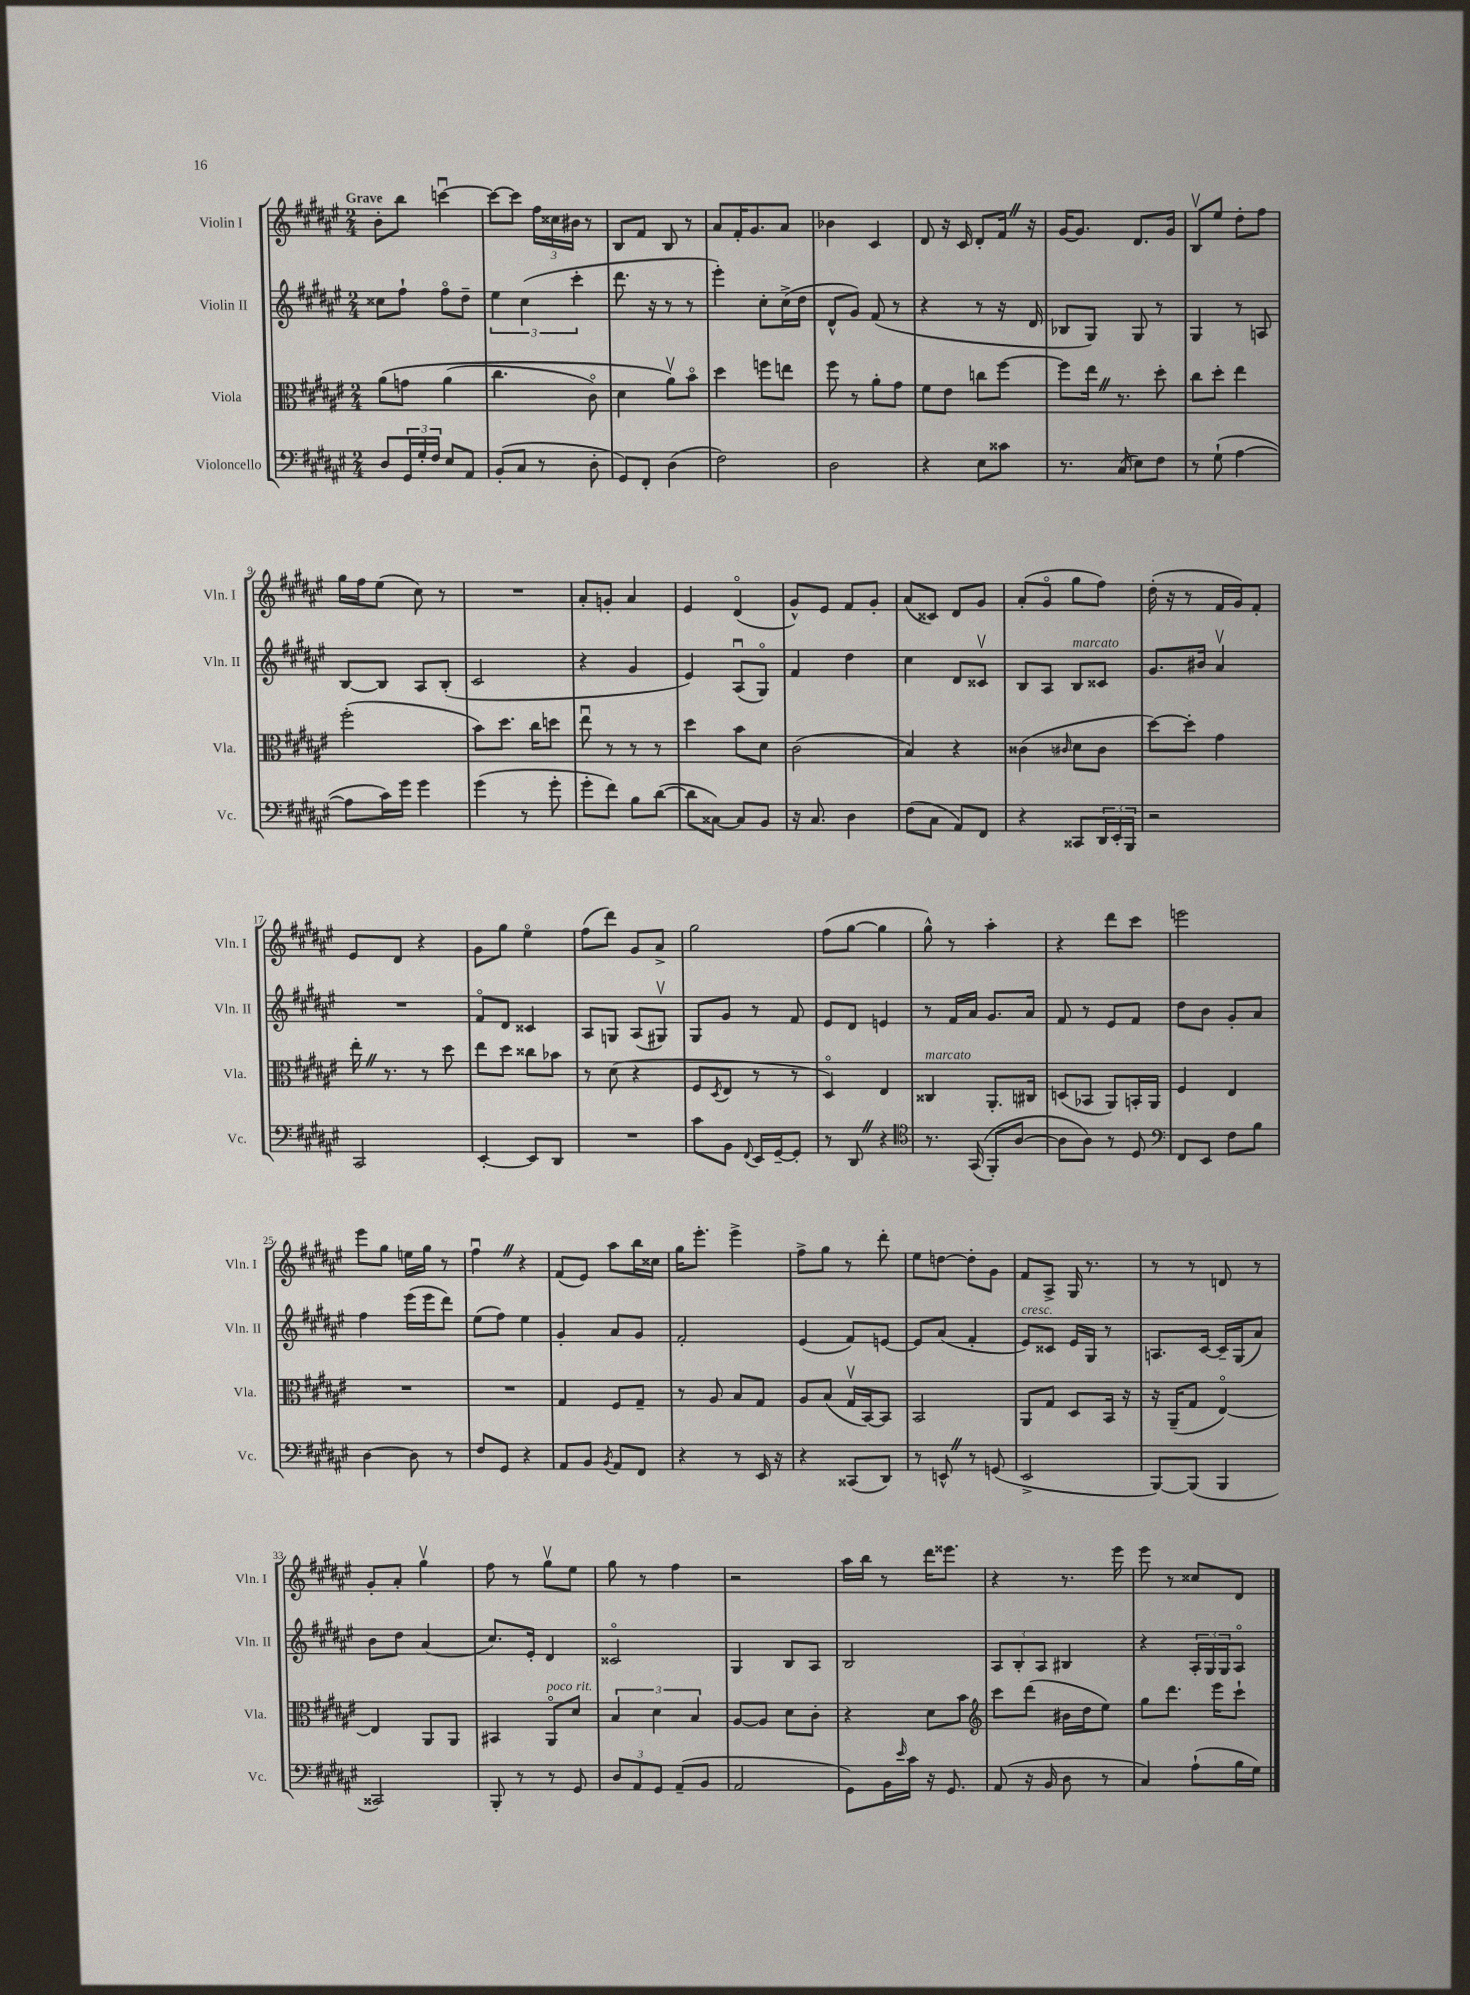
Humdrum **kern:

**kern	**kern	**kern	**kern
*staff4	*staff3	*staff2	*staff1
*clefF4	*clefC3	*clefG2	*clefG2
*k[f#c#g#d#a#e#]	*k[f#c#g#d#a#e#]	*k[f#c#g#d#a#e#]	*k[f#c#g#d#a#e#]
*M2/4	*M2/4	*M2/4	*M2/4
8D#	&(8a#	8cc##	8b'
24GG#	8g	8ff#`	8bb
24G#'	.	.	.
24F#	.	.	.
8E#	(4a#	8ff#o	[4cccu
8AA#	.	8dd#~	.
=	=	=	=
(8BB'	4.cc#	6ee#	8ccc_
8C#	.	.	8ccc]
.	.	(6cc#	.
8r	.	.	24ff#
.	.	.	24cc##
.	.	6ccc#'	24b#
8D#'	8c#o)	.	8r
=	=	=	=
8GG#)	4d#	8.ddd#	8B
8FF#'	.	.	8f#
.	.	16r	.
(4D#	8a#v&)	8r	8B
.	8bo	8r	8r
=	=	=	=
2F#)	4dd#	4eee#')	8a#
.	.	.	16f#'
.	.	.	8.g#
.	8ff	8cc#'	.
.	8ee	(16cc#^	8a#
.	.	16dd#	.
=	=	=	=
2D#	8ff#	8d#^^	4b-
.	8r	8g#)	.
.	8a#'	(8f#	4c#
.	8g#	8r	.
=	=	=	=
4r	8f#	4r	8d#
.	8e#	.	16r
.	.	.	16c#
8E#	8cc	8r	8d#'
8c##	[8ff#	16r	16f#
.	.	16d#	16r
=	=	=	=
8.r	8ff#]	8B-	[16g#
.	.	.	8.g#]
.	16ee#	8G#)	.
(16C#	8.r	.	.
8E#)	.	8G#	8.d#
8F#	8dd#'	8r	.
.	.	.	16g#
=	=	=	=
8r	8cc#	4G#	8Bv
(8G#`	8dd#'	.	8ee#
[4A#	4ee#	8r	8dd#'
.	.	8A	8ff#
=	=	=	=
8A#]	(2ff#'	[8B	16gg#
.	.	.	16ff#
16c#)	.	8B]	(8ee#
16g#	.	.	.
4g#	.	8A#	8cc#)
.	.	(8B'	8r
=	=	=	=
(4g#	8b)	2c#	2r
.	8.dd#	.	.
8r	.	.	.
.	16cc#	.	.
8g#'	8dd	.	.
=	=	=	=
8g#'	8ee#u	4r	8a#'
8f#)	8r	.	8g'
8B	8r	4g#	4a#
([8d#	8r	.	.
=	=	=	=
8d#]	4dd#	4e#)	4e#
[8C##)	.	.	.
8C##]	8b	(8A#u	(4d#o
8BB	8d#	8G#o)	.
=	=	=	=
16r	(2c#	4f#	8g#^^)
8.C#	.	.	.
.	.	.	8e#
4D#	.	4dd#	8f#
.	.	.	8g#'
=	=	=	=
(8F#	4B)	4cc#	(8a#
8C#	.	.	8c##)
8AA#)	4r	8d#	8d#
8FF#	.	8c##v	8g#
=	=	=	=
4r	(4c##	8B	(8a#'
.	.	8A#	8g#o
.	16qqc#	.	.
8CC##	8d#	8B	8gg#
24DD#	8c#	8c##	8ff#)
24EE#'	.	.	.
24BBB	.	.	.
=	=	=	=
2r	[8dd#)	8.g#	(16dd#'
.	.	.	16r
.	8dd#']	.	8r
.	.	16b#	.
.	4g#	4a#v	16f#
.	.	.	16g#)
.	.	.	8f#'
=	=	=	=
2CC#	16ee#'	2r	8e#
.	8.r	.	.
.	.	.	8d#
.	8r	.	4r
.	8dd#	.	.
=	=	=	=
[4EE#'	8ee#	8f#o	8g#
.	8dd#	8d#	8gg#
8EE#]	8cc##	4c##	4ee#o
8DD#	8b-	.	.
=	=	=	=
2r	8r	8A#	(8ff#
.	(8d#	8G	8ddd#)
.	4r	(8A#	8g#
.	.	8G#v)	8a#^
=	=	=	=
8c#	8F#	8G#	2gg#
.	8qD#	.	.
8BB	8E#	8g#	.
8qqFF#	.	.	.
16EE#	8r	8r	.
[16GG#~	.	.	.
8GG#']	8r	8f#	.
=	=	=	=
8r	4D#o)	8e#	(8ff#
8DD#	.	8d#	[8gg#
4r	4E#	4e	4gg#]
=	=	=	=
*clefC4	*	*	*
8.r	4C##	8r	8gg#^^)
.	.	16f#	8r
&((16GG#	.	16a#	.
8FF#')	8.AA#'	8.g#	4aa#'
[8A#	.	.	.
.	16C#	16a#	.
=	=	=	=
8A#]	(8D	8f#	4r
8A#&)	8BB-	8r	.
8r	8AA#)	8e#	8ddd#
8D#	16BB'	8f#	8ccc#
.	16AA#	.	.
=	=	=	=
*clefF4	*	*	*
8FF#	4F#	8dd#	2eee
8EE#	.	8b	.
8F#	4E#	8g#'	.
8B	.	8a#	.
=	=	=	=
[4D#	2r	4ff#	8eee#
.	.	.	8gg#
8D#]	.	(16eee#	16ee
.	.	16eee#	16gg#
8r	.	8ddd#)	8r
=	=	=	=
8F#	2r	(8ee#	4ff#u
8GG#	.	8ff#)	.
4r	.	4ee#	4r
=	=	=	=
8AA#	4G#	4g#'	(8f#
8BB	.	.	8e#)
8qBB	.	.	.
8AA#	8F#	8a#	8aa#
8FF#	8G#~	8g#	16bb
.	.	.	16cc##
=	=	=	=
4r	8r	2f#'	16gg#
.	.	.	8.eee#'
.	8A#	.	.
8r	8B	.	4eee#^
16EE#	8G#	.	.
16r	.	.	.
=	=	=	=
4r	8A#	(4e#	8ff#^
.	(8B	.	8gg#
(8CC##	16G#v	8f#)	8r
.	[16BB)	.	.
8DD#)	8BB]	[8e	8ddd#'
=	=	=	=
8r	2BB	8e]	8ee#
8EE^^	.	(8a#	[8dd
8r	.	4f#'	8dd']
(8GG	.	.	8g#
=	=	=	=
2EE#^	8AA#	8e#)	8f#
.	8G#	8c##	8A#^
.	8D#	16e#	16G#
.	.	16G#	8.r
.	16BB	8r	.
.	16r	.	.
=	=	=	=
[8BBB)	16r	8.A	8r
.	(16AA#~	.	.
(8BBB]	8G#	.	8r
.	.	[16c#	.
4BBB	[4E#o)	16c#~]	8d
.	.	(16G#	.
.	.	8a#)	8r
=	=	=	=
2CC##)	4E#]	8b	8g#'
.	.	8dd#	8a#'
.	8AA#	(4a#	4gg#v
.	8AA#	.	.
=	=	=	=
8BBB'	4BB#	8.cc#)	8ff#
8r	.	.	8r
.	.	16e#'	.
8r	8AA#o	4d#	8gg#v
8GG#	8d#	.	8ee#
=	=	=	=
12D#	6B	2c##o	8gg#
12AA#	.	.	.
.	.	.	8r
12GG#	6d#	.	.
(8AA#~	.	.	4ff#
.	6B	.	.
8BB	.	.	.
=	=	=	=
2AA#	[8A#	4G#	2r
.	8A#]	.	.
.	8d#	8B	.
.	8c#'	8A#	.
=	=	=	=
8GG#)	4r	2B	16aa#
.	.	.	16bb
16BB	.	.	8r
16qqe#	.	.	.
16c#	.	.	.
16r	8d#	.	16ddd#
8.GG#	.	.	8.eee##
.	8b	.	.
=	=	=	=
*	*clefG2	*	*
(8AA#	8ccc#	12A#	4r
.	.	12B'	.
16r	(8ddd#	.	.
.	.	12A#	.
16BB	.	.	.
8D#	16b#	4B#	8.r
.	16dd#	.	.
8r	8ee#)	.	.
.	.	.	16eee#
=	=	=	=
4C#)	8gg#	4r	8eee#
.	8.ddd#	.	8r
(8A#`	.	24A#'	8cc##
.	.	24G#	.
.	16eee#	.	.
.	.	24G#	.
16B	8ccc#`	8A#o	8d#
16G#)	.	.	.
==	==	==	==
*-	*-	*-	*-
